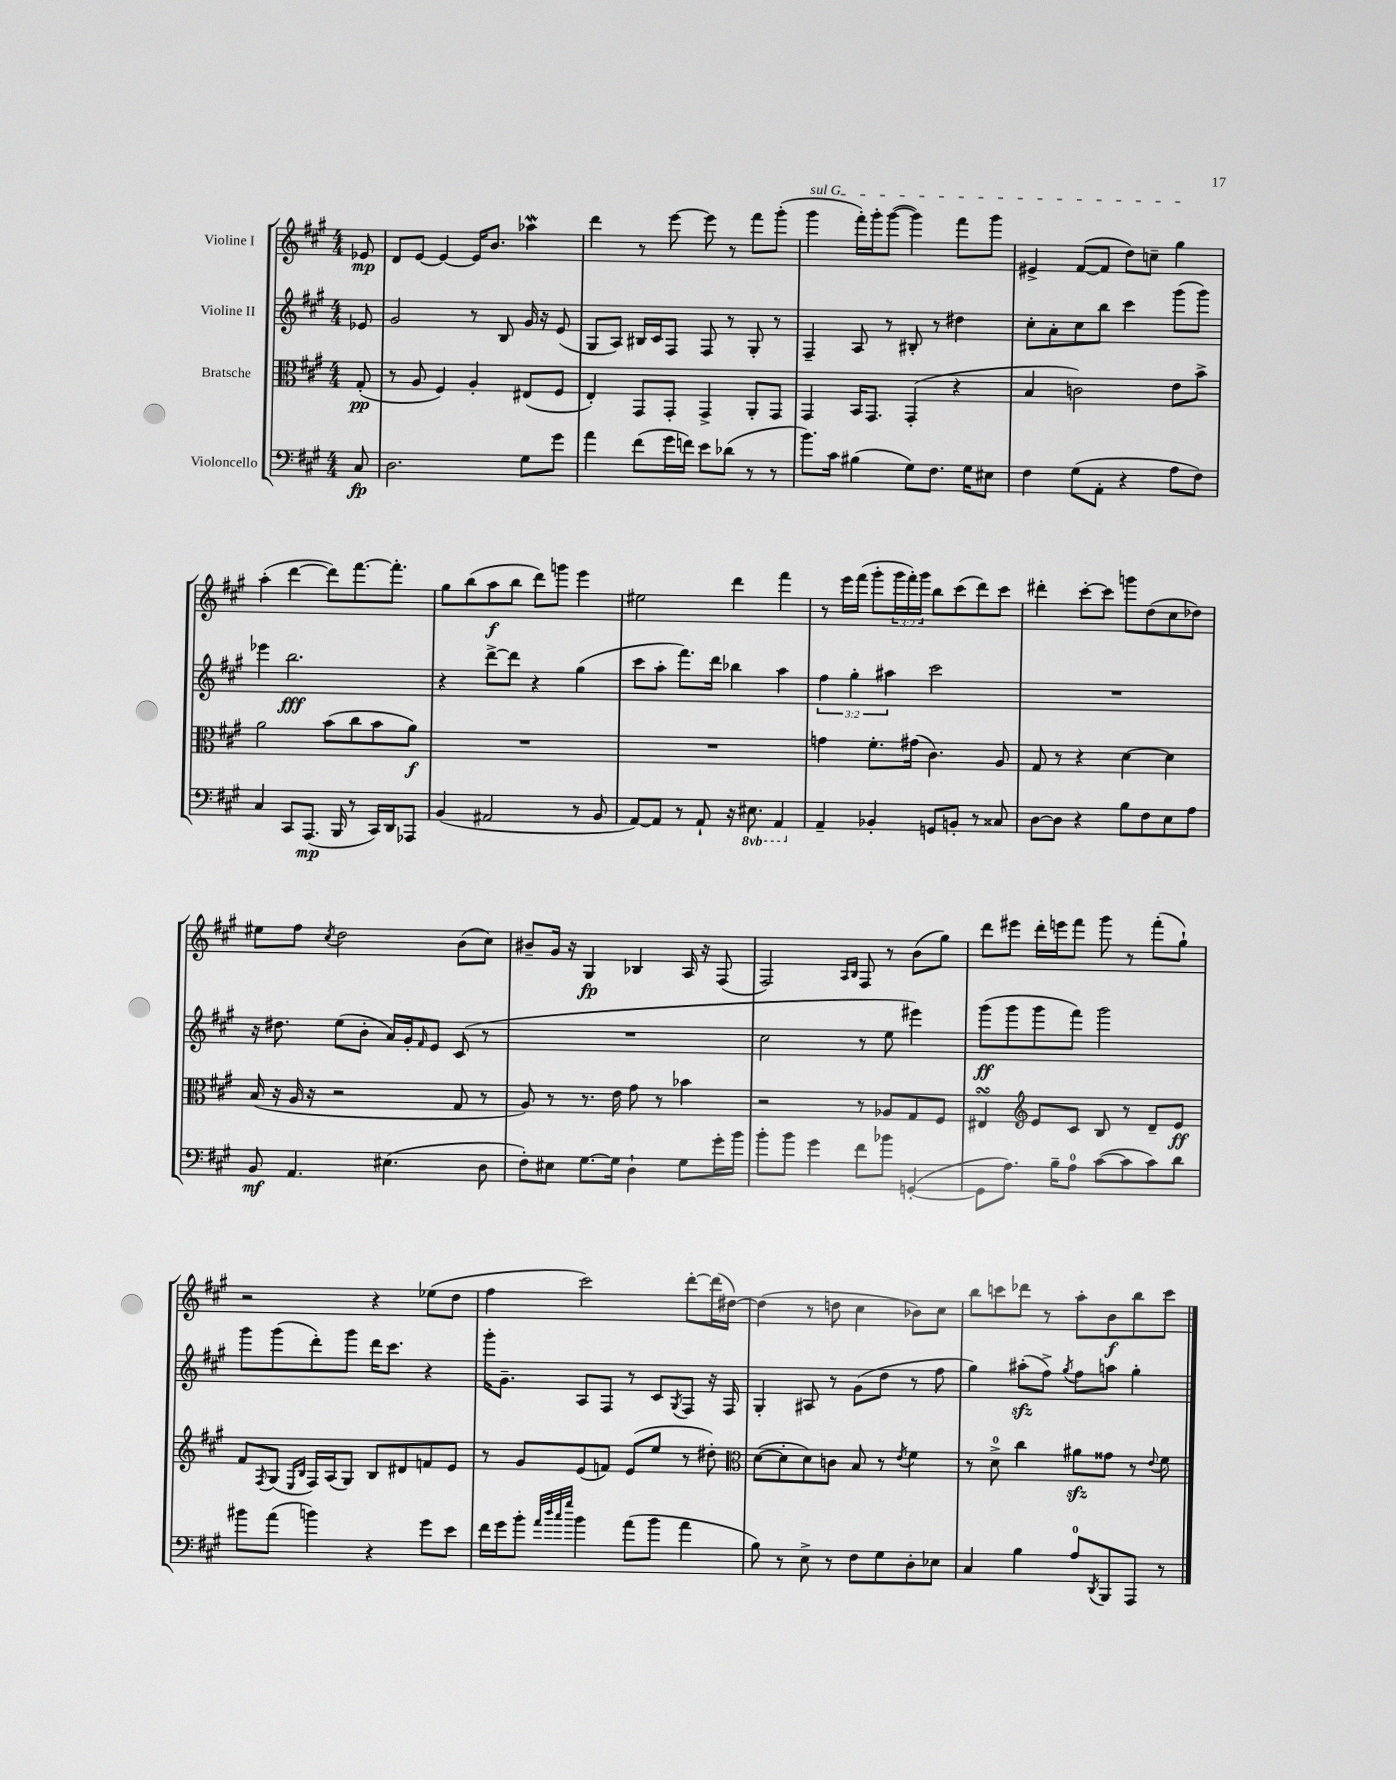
<<
\new StaffGroup <<
\new Staff = "s0" \with { instrumentName = "Violine I" } {
    \clef treble \key a \major \numericTimeSignature \time 4/4 \override Staff.TupletNumber.text = #tuplet-number::calc-fraction-text \partial 8
    ees'8\mp |
    d'8 e'8~ e'4~ e'16 b'8. aes''4\mordent |
    d'''4 r8 e'''8~ e'''8 r8 fis'''8 gis'''8-.( |
    \once \override TextSpanner.bound-details.left.text = \markup { \italic "sul G" } gis'''4\startTextSpan fis'''16-.) gis'''16-. gis'''8~( gis'''4) fis'''8 gis'''8 |
    eis'4-> fis'8~( fis'8 d''8) c''8-- gis''4\stopTextSpan |
    a''4-.( d'''4~ d'''8) fis'''8.~ fis'''8.-. |
    gis''8 b''8( a''8\f b''8 d'''8) g'''8 e'''4 |
    eis''2 d'''4 fis'''4 |
    r8 e'''16 fis'''16( gis'''8-. \tuplet 3/2 { gis'''16 fis'''16-.) gis'''16 } b''8 cis'''8( d'''8) cis'''8 |
    dis'''4-. cis'''8~-. cis'''8 g'''8 d''8( cis''8 des''8) |
    eis''8 fis''8 \acciaccatura { cis''8 } d''2 b'8( cis''8) |
    bis'8-- gis'16 r16 gis4\fp bes4 a16 r16 fis8( |
    fis2) \grace { a16 b16 } fis8 r8 b'8( gis''8) |
    d'''8 eis'''8 d'''16-. e'''16 fis'''8 gis'''8 r8 fis'''8-.( gis''8-!) |
    r2 r4 ees''8( d''8 |
    fis''4 cis'''2) d'''8~-. d'''16( dis''16~) |
    dis''4( r8 d''8 cis''4 bes'8) cis''8 |
    b''8 c'''8 des'''8 r8 a''8-. b'8\f b''8 c'''8 \bar "|." |
}
\new Staff = "s1" \with { instrumentName = "Violine II" } {
    \clef treble \key a \major \numericTimeSignature \time 4/4 \override Staff.TupletNumber.text = #tuplet-number::calc-fraction-text \partial 8
    ees'8 |
    gis'2 r8 b8 gis'16 r16 e'8( |
    gis8 a8) bis16 cis'16 fis8 fis8 r8 gis8-. r8 |
    fis4-- a8 r8 bis8-. r8 dis''4 |
    cis''8-. a'8-. cis''8 b''8 cis'''4 gis'''8( gis'''8) |
    ees'''4 b''2.\fff |
    r4 d'''8~-> d'''8 r4 gis''4( |
    cis'''8 a''8-. fis'''8.) d'''16 bes''4 a''4 |
    \tuplet 3/2 { fis''4 gis''4-. ais''4 } cis'''2 |
    R1 |
    r16 dis''8. e''8( b'8-. a'16) gis'16-. \grace { fis'16 } e'8 cis'8( r8 |
    R1 |
    cis''2 r8 e''8 eis'''4) |
    gis'''8\ff( gis'''8 gis'''8 fis'''8) gis'''2 |
    gis'''8 gis'''8( d'''8-.) gis'''8 d'''16 cis'''8. r4 |
    gis'''16-. gis'8.-- a8 fis8 r8 cis'8 \acciaccatura { gis8 } fis8 r16 fis16 |
    gis4-. ais8 r8 gis'8( d''8 r8 fis''8 |
    gis''4) ais''8-.\sfz( fis''8->) \acciaccatura { gis''8 } fis''8 a''8 gis''4-. \bar "|." |
}
\new Staff = "s2" \with { instrumentName = "Bratsche" } {
    \clef alto \key a \major \numericTimeSignature \time 4/4 \partial 8
    gis8-.\pp( |
    r8 a8 fis4) a4-. eis8( fis8 |
    e4-.) gis,8 gis,8-. gis,4-> a,8-. gis,8 |
    gis,4 b,16 gis,8. gis,4-.( r4 |
    b4 c'2) e'8 b'8-> |
    a'2 b'8( cis''8 b'8 a'8\f) |
    R1 |
    R1 |
    g'4 fis'8.-. gis'16( cis'4.) a8 |
    gis8 r8 r4 d'4~ d'4 |
    b16( r16 a16 r16 r2 gis8 r8 |
    a8) r8 r8. e'16 gis'8 r8 bes'4 |
    r2 r8 aes8 gis8 fis8 |
    eis4\turn \clef treble e'8 cis'8 b8 r8 d'8-- e'8\ff |
    fis'8 \acciaccatura { fis8 } gis8( \grace { e16 b16 } fis16) a16( gis8) b8 dis'8 f'8 e'8 |
    r8 gis'8 e'8( f'8) e'8( e''8 r8 dis''8-.) |
    \clef alto d'8~( d'8-. d'8) c'8 b8 r8 \acciaccatura { e'8 } fis'4 |
    r8 d'8-0-> cis''4 ais'8\sfz gisis'8 r8 \appoggiatura { e'8 } fis'8 \bar "|." |
}
\new Staff = "s3" \with { instrumentName = "Violoncello" } {
    \clef bass \key a \major \numericTimeSignature \time 4/4 \set Staff.ottavationMarkups = #ottavation-simple-ordinals \partial 8
    cis8\fp |
    d2. gis8 gis'8 |
    a'4 fis'8( gis'16 f'16) e'8 des'8( r8 r8 |
    b'8.) cis'16 bis4( gis8) fis8. gis16 eis8 |
    fis4 gis8( a,8-. r4 a8 fis8) |
    cis4 cis,8 a,,8.\mp( b,,16 r8 cis,16) d,16 aes,,8 |
    b,4( ais,2 r8 b,8 |
    a,8~) a,8 r8 a,8-! r16 \ottava #-1 eis,8. a,,4 \ottava #0 |
    a,4-- bes,4-. g,8 b,8-. r8 cisis8 |
    d8~ d8 r4 b8 fis8 e8 a8 |
    b,8\mf a,4. eis4.( d8 |
    fis8-.) eis8 gis8.~ gis16 d4-! gis8 gis'16-. b'16 |
    b'8-. b'8 gis'4 fis'8 bes'8 g,4~-.( |
    g,8 a8.) b16-- a8-0 cis'8~( cis'8 cis'8) d'8 |
    bis'8 a'8( b'4) r4 gis'8 e'8 |
    fis'16 gis'16 b'8-. \grace { a'32 d''32 cis''32 gis''32 } b'4 a'8( b'8 a'4 |
    b8) r8 e8-> r8 fis8 gis8 d8-. ees8 |
    cis4 b4 a8-0 \acciaccatura { d,8 } b,,8 a,,8 r8 \bar "|." |
}
>>
>>
\layout { \context { \Score \remove "Bar_number_engraver" } }
